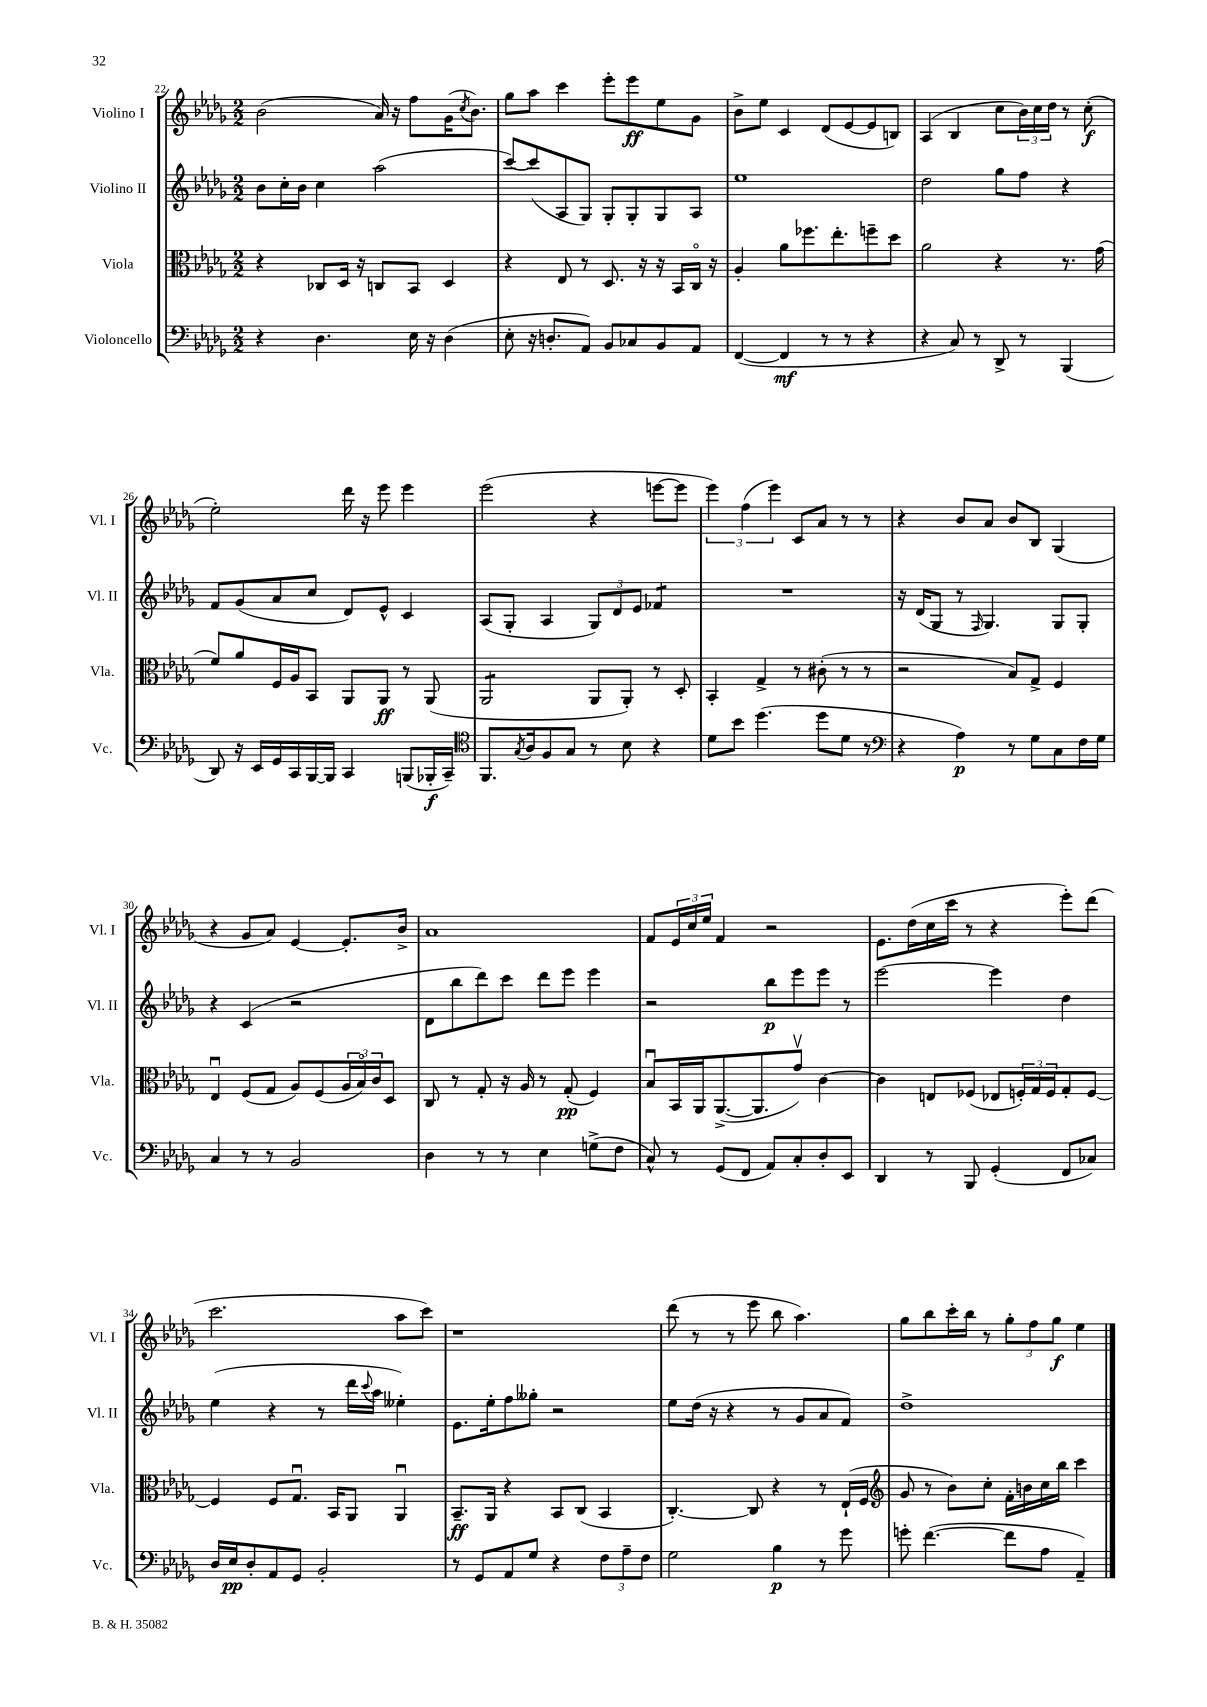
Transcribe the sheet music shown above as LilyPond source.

<<
\new StaffGroup <<
\new Staff = "s0" \with { instrumentName = "Violino I" shortInstrumentName = "Vl. I" } {
    \clef treble \key des \major \numericTimeSignature \time 2/2
    bes'2( aes'16) r16 f''8 ges'16( \acciaccatura { c''8 } bes'8.) |
    ges''8 aes''8 c'''4 ees'''8-. ees'''8\ff ees''8 ges'8 |
    bes'8-> ees''8 c'4 des'8( ees'8~ ees'8 b8) |
    aes4( bes4 c''8 \tuplet 3/2 { bes'16) c''16 des''16 } r8 c''8-.\f( |
    ees''2-.) des'''16 r16 ees'''8 ees'''4 |
    ees'''2( r4 e'''8~ e'''8 |
    \tuplet 3/2 { ees'''4) f''4( ees'''4) } c'8 aes'8 r8 r8 |
    r4 bes'8 aes'8 bes'8 bes8 ges4( |
    r4 ges'8 aes'8) ees'4~ ees'8.-. bes'16-> |
    aes'1 |
    f'8 \tuplet 3/2 { ees'16 c''16 ees''16 } f'4 r2 |
    ees'8. des''16( c''16 c'''16 r8 r4 ees'''8-.) des'''8( |
    c'''2. aes''8 c'''8) |
    r1 |
    des'''8( r8 r8 ees'''8 bes''8 aes''4.) |
    ges''8 bes''8 c'''16-. bes''16 r8 \tuplet 3/2 { ges''8-. f''8 ges''8\f } ees''4 \bar "|." |
}
\new Staff = "s1" \with { instrumentName = "Violino II" shortInstrumentName = "Vl. II" } {
    \clef treble \key des \major \numericTimeSignature \time 2/2
    bes'8 c''16-. bes'16 c''4 aes''2( |
    c'''8~) c'''8( aes8 ges8) ges8-. ges8-. ges8 aes8 |
    ees''1 |
    des''2 ges''8 f''8 r4 |
    f'8 ges'8( aes'8 c''8 des'8) ees'8-^ c'4 |
    aes8( ges8-. aes4 \tuplet 3/2 { ges8) des'8 ees'8 } fes'4:8 |
    R1 |
    r16 des'16( ges8 r8 \grace { f16 } ges4.) ges8 ges8-. |
    r4 c'4( r2 |
    des'8 bes''8 des'''8) c'''8 des'''8 ees'''8 ees'''4 |
    r2 bes''8\p ees'''8 ees'''8 r8 |
    ees'''2~ ees'''4 des''4 |
    ees''4( r4 r8 des'''16 \appoggiatura { c'''8 } aes''16 eeses''4-.) |
    ees'8. ees''16-. f''8 geses''8-. r2 |
    ees''8 des''16( r16 r4 r8 ges'8 aes'8 f'8) |
    des''1-> \bar "|." |
}
\new Staff = "s2" \with { instrumentName = "Viola" shortInstrumentName = "Vla." } {
    \clef alto \key des \major \numericTimeSignature \time 2/2
    r4 ces8 des16 r16 c8 bes,8 des4 |
    r4 ees8 r8 des8. r16 r16 bes,16 c16\flageolet r16 |
    aes4-. aes'8 fes''8. ees''8.-. f''8-- des''8 |
    aes'2 r4 r8. ges'16( |
    f'8) aes'8 f16 aes16 bes,8 aes,8 aes,8\ff r8 aes,8( |
    aes,2:8 aes,8 aes,8-.) r8 des8-. |
    bes,4-. ges4-> r8 cis'8-.( r8 r8 |
    r2 bes8) ges8-> f4 |
    ees4\downbow f8( ges8 aes8) f8( \tuplet 3/2 { aes16 bes16\flageolet) c'16 } des8 |
    c8 r8 ges8-. r16 aes16 r8 ges8-.\pp( f4) |
    bes8\downbow bes,16 aes,16 aes,8.~->( aes,8. ges'8\upbow) c'4~ |
    c'4 e8 fes8( ees8 \tuplet 3/2 { f16-.) ges16 f16 } ges8-. f8~ |
    f4 f8 ges8.\downbow bes,16 aes,8 aes,4\downbow |
    bes,8.--\ff aes,16 r4 bes,8 c8( bes,4 |
    c4.~-.) c8 r4 r8 ees16-!( f16 |
    \clef treble ges'8 r8 bes'8) c''8-. f'16-. b'16 c''16 bes''16 c'''4 \bar "|." |
}
\new Staff = "s3" \with { instrumentName = "Violoncello" shortInstrumentName = "Vc." } {
    \clef bass \key des \major \numericTimeSignature \time 2/2
    r4 des4. ees16 r16 des4( |
    ees8-. r16 d8.-. aes,8) bes,8 ces8 bes,8 aes,8 |
    f,4~( f,4\mf r8 r8 r4 |
    r4 c8) r8 des,8-> r8 bes,,4( |
    des,8) r16 ees,16 ges,16 c,16 bes,,16~ bes,,16 c,4 b,,8( bes,,16-.\f c,16--) |
    \clef tenor f,8. \acciaccatura { ges8 } aes16 f8 ges8 r8 bes8 r4 |
    des'8 bes'8 des''4.( des''8 des'8 r8 |
    \clef bass r4 aes4\p) r8 ges8 c8 f16 ges16 |
    c4 r8 r8 bes,2 |
    des4 r8 r8 ees4 g8->( f8 |
    c8-^) r8 ges,8( f,8 aes,8) c8-. des8-. ees,8 |
    des,4 r8 bes,,8 ges,4-.( f,8 ces8) |
    des16 ees16\pp des8-. aes,8 ges,8 bes,2-. |
    r8 ges,8 aes,8 ges8 r4 \tuplet 3/2 { f8 aes8-- f8 } |
    ges2 bes4\p r8 ges'8 |
    g'8-. f'4.~( f'8 aes8 aes,4--) \bar "|." |
}
>>
>>
\layout { \context { \Score currentBarNumber = #22 } }
